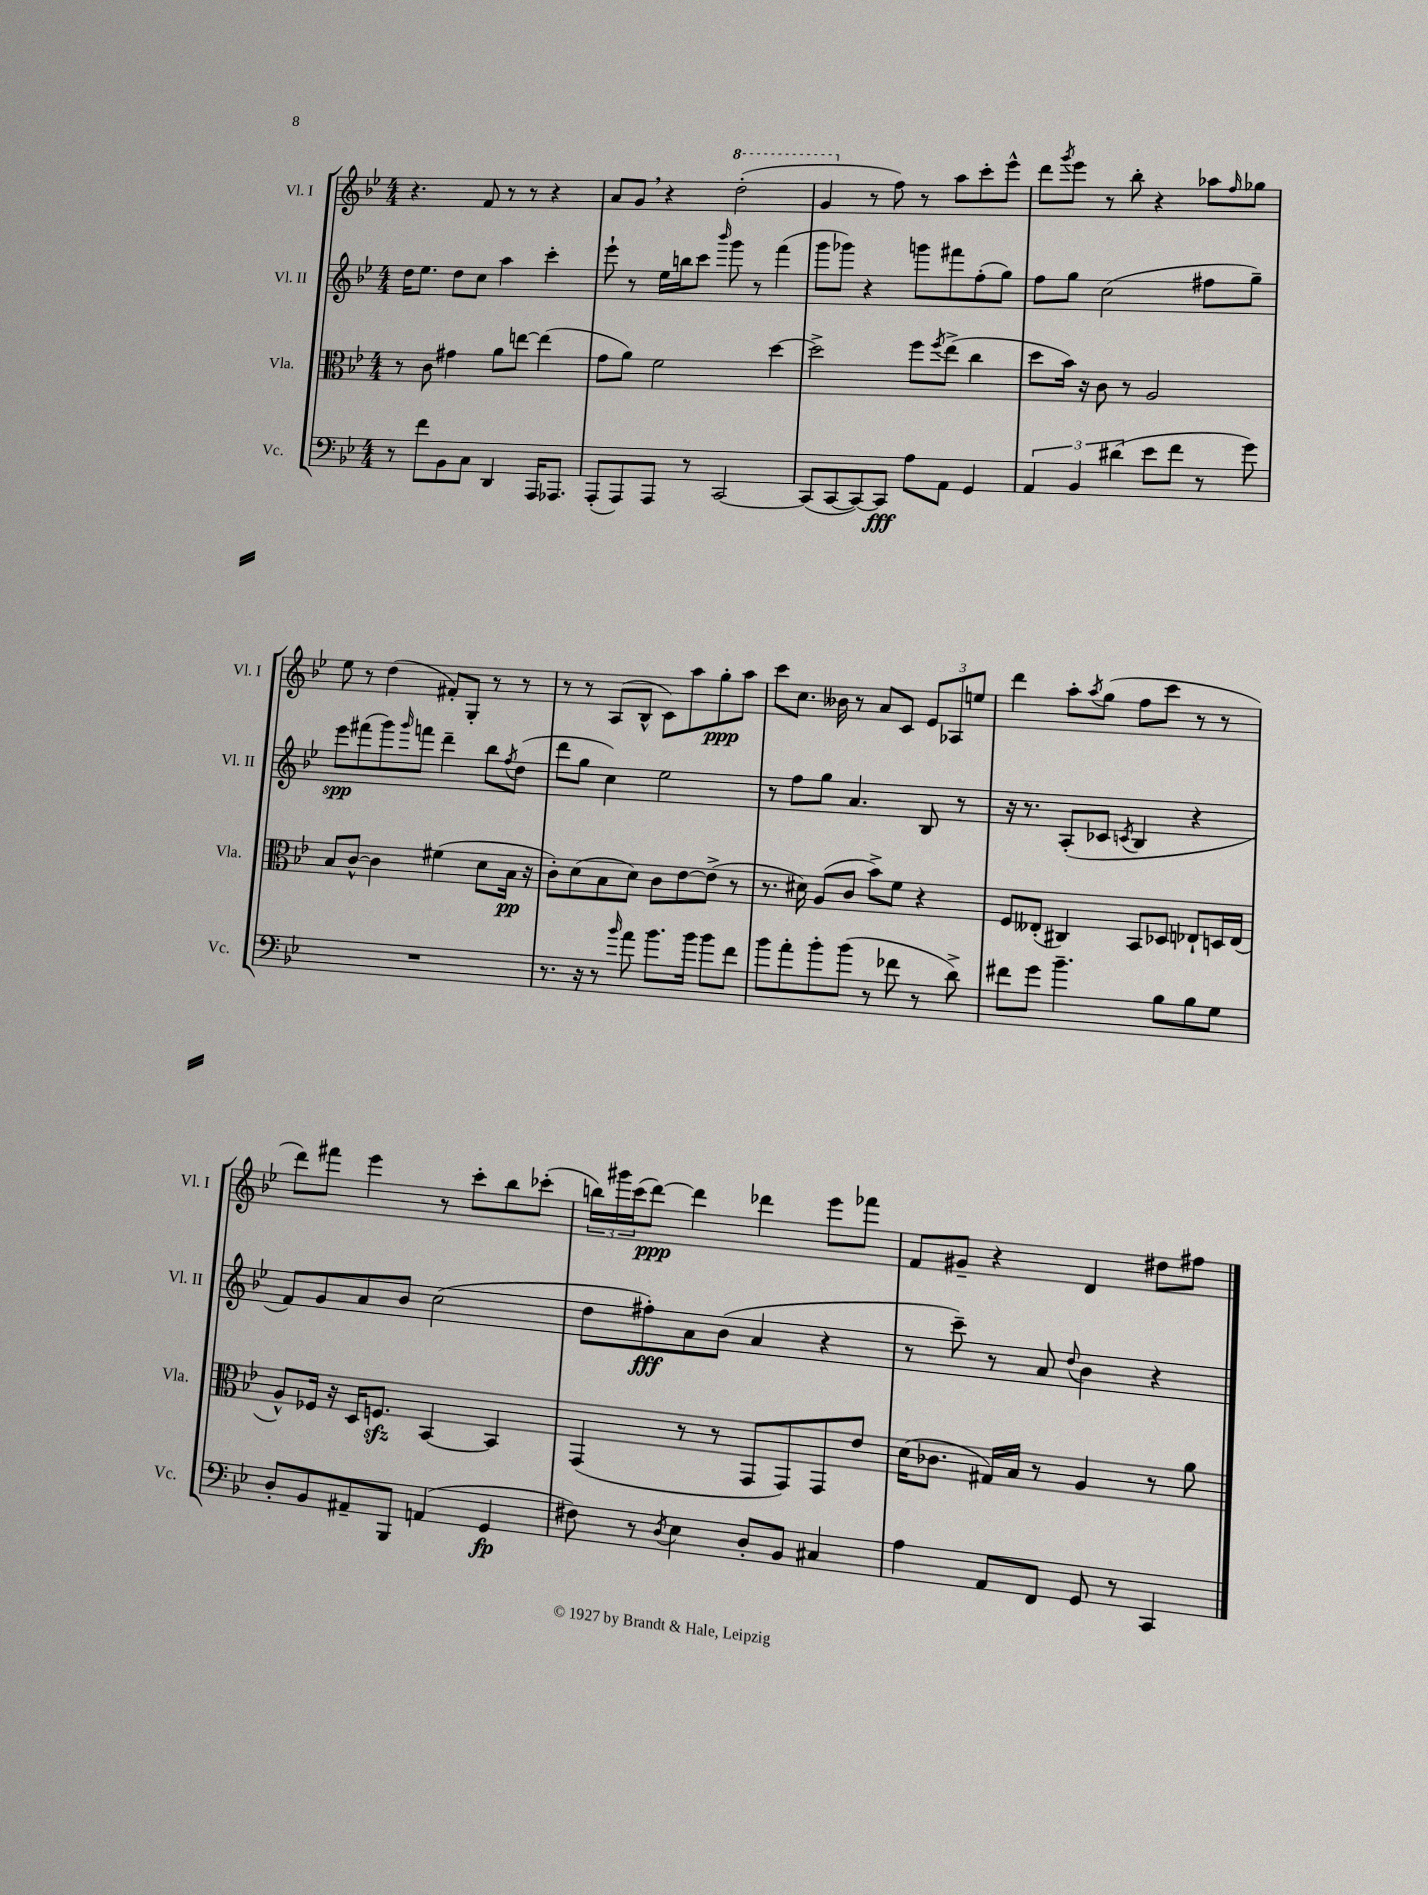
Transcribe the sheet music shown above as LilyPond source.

<<
\new StaffGroup <<
\new Staff = "s0" \with { instrumentName = "Vl. I" shortInstrumentName = "Vl. I" } {
    \clef treble \key bes \major \numericTimeSignature \time 4/4
    r4. f'8 r8 r8 r4 |
    a'8 g'8 \breathe r4 \ottava #1 d'''2-.( |
    g''4 \ottava #0 r8 f''8) r8 a''8 c'''8-. ees'''8-^ |
    d'''8 \acciaccatura { g'''8 } ees'''8 r8 bes''8-. r4 aes''8 \grace { f''16 } ges''8 |
    ees''8 r8 d''4( fis'8-.) g8-. r8 r8 |
    r8 r8 a8( bes8-^ c'8) a''8 g''8-.\ppp a''8 |
    c'''8 c''8. beses'16 r8 a'8 c'8 \tuplet 3/2 { ees'8 aes8 e''8 } |
    d'''4 a''8-. \acciaccatura { a''8 } g''8( f''8 c'''8 r8 r8 |
    d'''8) fis'''8 ees'''4 r8 c'''8-. bes''8 ces'''8-.( |
    \tuplet 3/2 { b''16) gis'''16 c'''16( } d'''8~\ppp) d'''4 des'''4 ees'''8 fes'''8 |
    f'8 gis'8-- r4 d'4 dis''8 fis''8 \bar "|." |
}
\new Staff = "s1" \with { instrumentName = "Vl. II" shortInstrumentName = "Vl. II" } {
    \clef treble \key bes \major \numericTimeSignature \time 4/4
    d''16 ees''8. d''8 c''8 a''4 c'''4-. |
    ees'''8-! r8 ees''16 b''16 c'''8 \grace { bes'''16 } g'''8 r8 f'''4( |
    g'''8 ges'''8) r4 g'''8 fis'''8 f''8-.( g''8) |
    f''8 g''8 c''2( fis''8 g''8--) |
    ees'''8\spp fis'''8( g'''8) \grace { g'''16 } f'''8 d'''4-- bes''8 \acciaccatura { f''8 } d''8( |
    d'''8 g''8 c''4) ees''2 |
    r8 f''8 g''8 a'4. bes8 r8 |
    r16 r8. a8-.( ces'8 \acciaccatura { c'8 } bes4 r4 |
    f'8) g'8 a'8 bes'8 c''2( |
    d''8 fis''8-.\fff) a'8 bes'8( a'4 r4 |
    r8 c'''8--) r8 a'8 \appoggiatura { d''8 } bes'4 r4 \bar "|." |
}
\new Staff = "s2" \with { instrumentName = "Vla." shortInstrumentName = "Vla." } {
    \clef alto \key bes \major \numericTimeSignature \time 4/4
    r8 c'8 gis'4 a'8 e''8~ e''4( |
    g'8 a'8) f'2 d''4~ |
    d''2-> f''8 \acciaccatura { f''8 } ees''8->( c''4 |
    d''8 bes'16) r16 c'8 r8 a2 |
    bes8 c'8~-^ c'4 fis'4( d'8 bes16\pp r16 |
    c'8-.) d'8( bes8 d'8) c'8 ees'8~ ees'8->( r8 |
    r8. dis'16) a8( c'8 bes'8->) f'8 r4 |
    f8 eeses8-.( cis4) bes,8 des8 ees8-! d16 ees16( |
    a8-^) fes16 r16 d16 f8.\sfz bes,4~ bes,4 |
    g,4( r8 r8 g,8 g,8) g,8 ees'8 |
    d'16( ces'8. gis16) bes16 r8 a4 r8 a'8 \bar "|." |
}
\new Staff = "s3" \with { instrumentName = "Vc." shortInstrumentName = "Vc." } {
    \clef bass \key bes \major \numericTimeSignature \time 4/4
    r8 f'8 bes,8 c8 d,4 a,,16 aes,,8. |
    a,,8-.( a,,8) a,,8 r8 c,2~ |
    c,8( c,8~ c,8~) c,8\fff a8 a,8 g,4 |
    \tuplet 3/2 { a,4 bes,4 dis'4( } ees'8 f'8 r8 g'8) |
    R1 |
    r8. r16 r8 \grace { bes'16 } a'8 bes'8. bes'16 bes'8 f'8 |
    bes'8 a'8-. bes'8-. bes'8( r8 fes'8 r8 d'8->) |
    fis'8 g'8 bes'4.-- bes8 bes8 g8 |
    d8-. bes,8 ais,8-- bes,,8 a,4( g,4\fp |
    fis8) r8 \acciaccatura { d8 } ees4 d8-. bes,8 cis4 |
    a4 a,8 f,8 g,8 r8 c,4 \bar "|." |
}
>>
>>
\layout { \context { \Score \remove "Bar_number_engraver" } }
